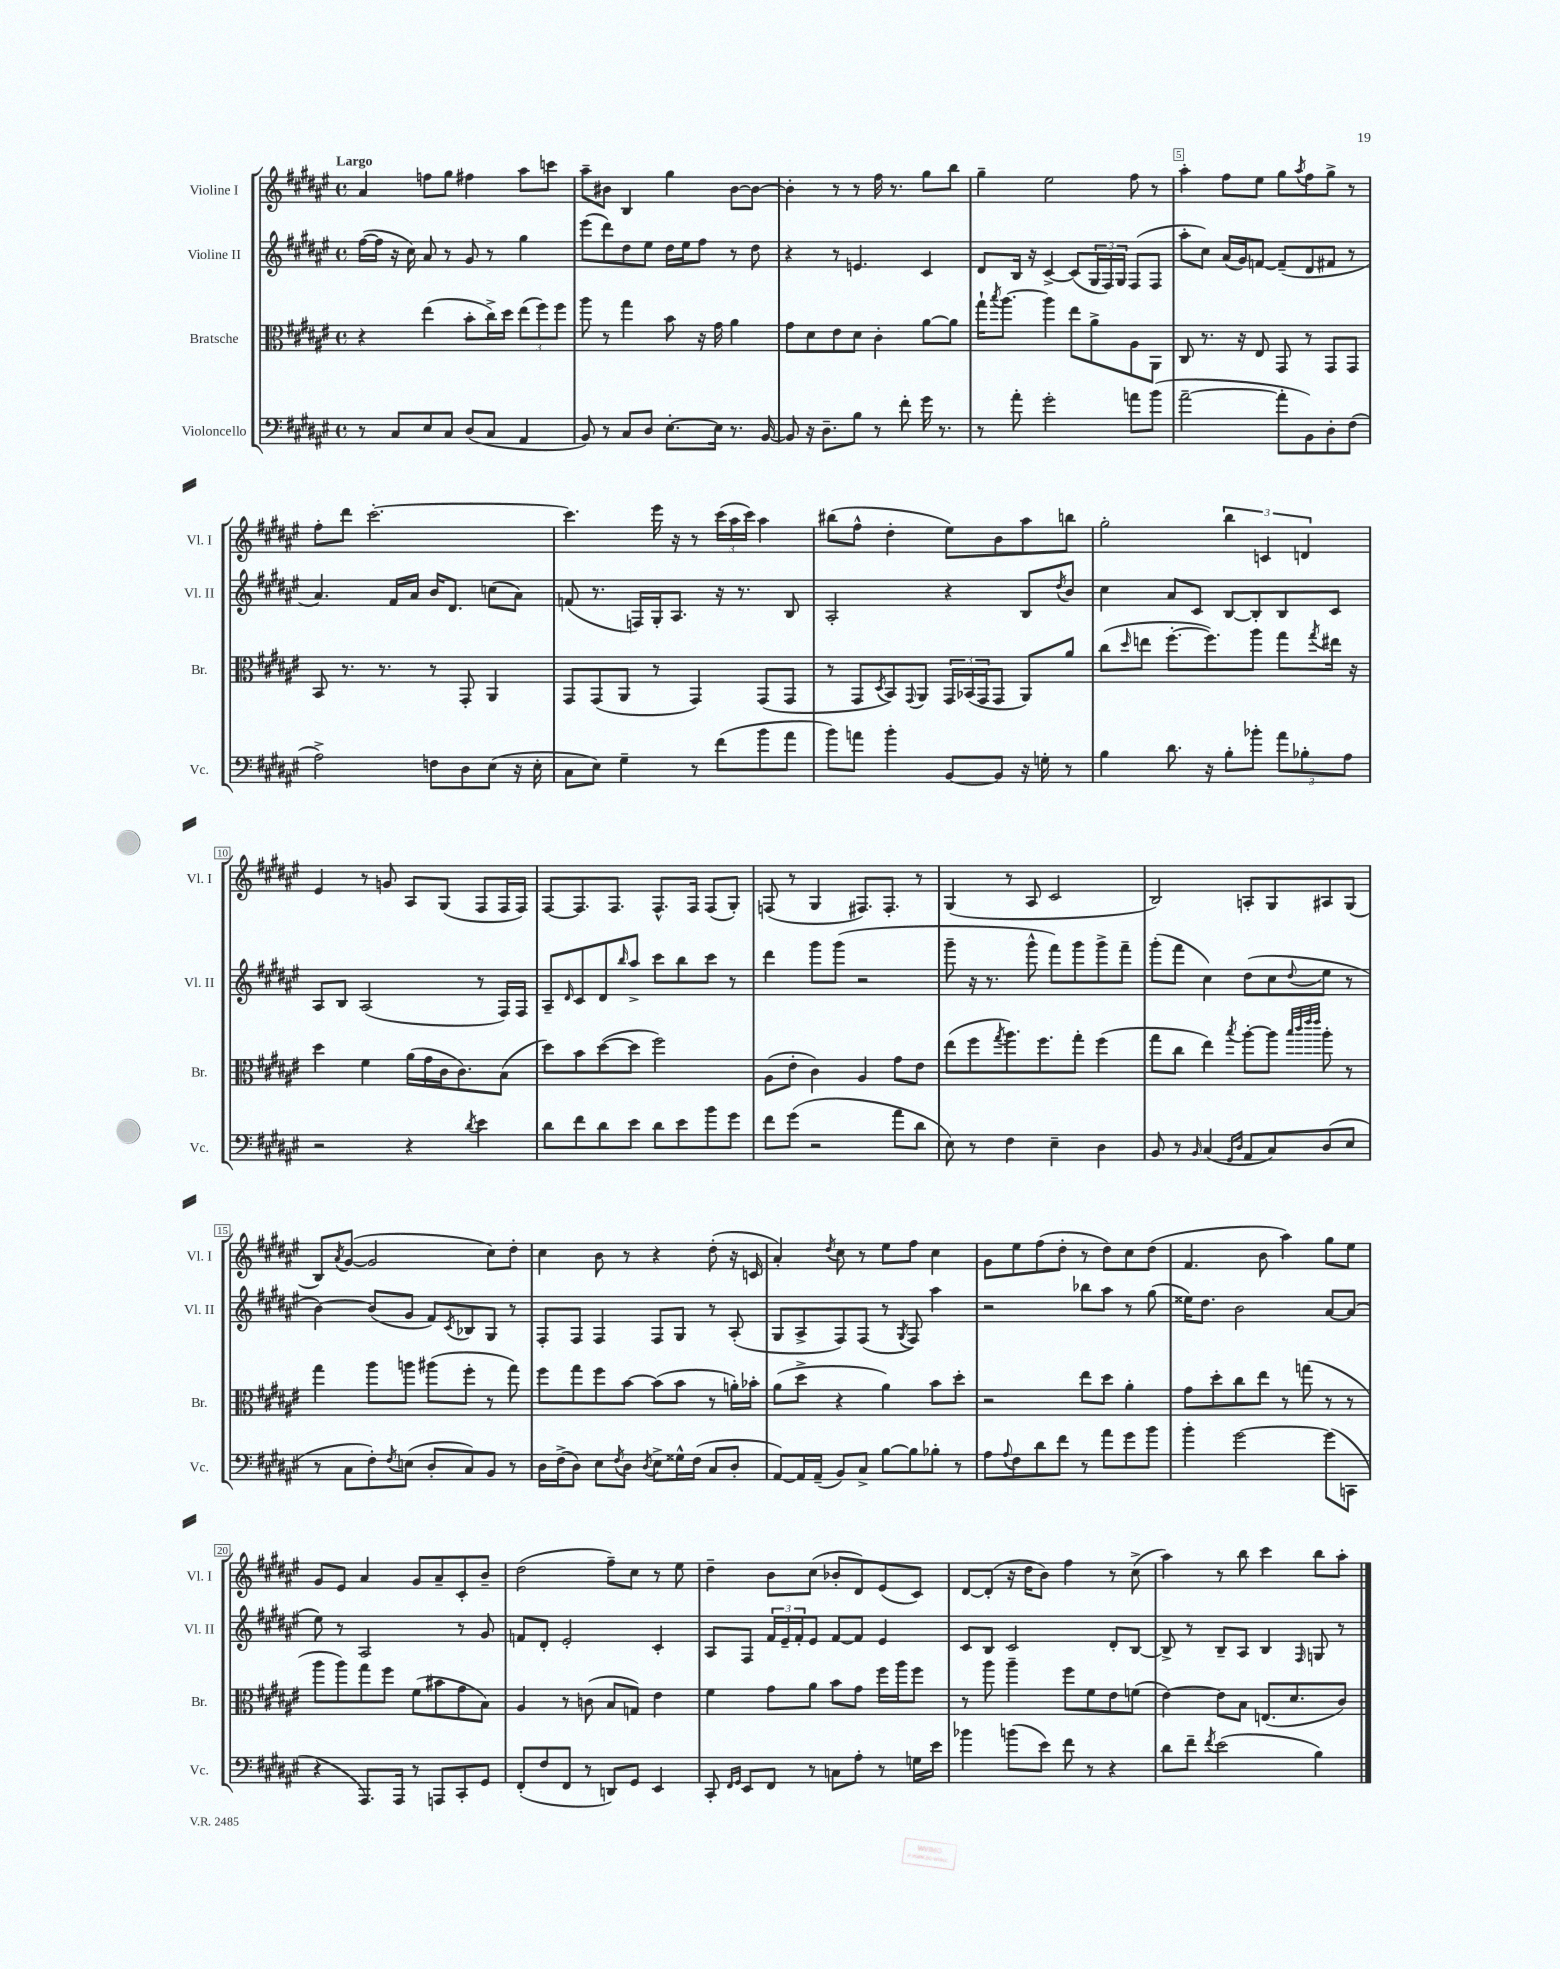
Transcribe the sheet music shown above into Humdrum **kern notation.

**kern	**kern	**kern	**kern
*staff4	*staff3	*staff2	*staff1
*clefF4	*clefC3	*clefG2	*clefG2
*k[f#c#g#d#a#e#]	*k[f#c#g#d#a#e#]	*k[f#c#g#d#a#e#]	*k[f#c#g#d#a#e#]
*M4/4	*M4/4	*M4/4	*M4/4
*met(c)	*met(c)	*met(c)	*met(c)
8r	4r	([16ff#	4a#
.	.	16ff#]	.
8C#	.	16r	.
.	.	16cc#)	.
8E#	(4ee#	8a#	8ff
8C#	.	8r	8gg#
(8D#	8b'	8g#	4ff#
8C#	16cc#^)	8r	.
.	16dd#	.	.
4AA#	(12ee#	4gg#	8aa#
.	12ff#)	.	.
.	.	.	8ccc
.	12ff#	.	.
=	=	=	=
8BB)	8aa#	(8eee#	8aa#~
8r	8r	8ddd#)	8b#
8C#	4gg#	8dd#	4B
8D#	.	8ee#	.
[8.E#'	8b	16dd#	4gg#
.	.	16ee#	.
.	16r	8ff#	.
16E#]	16g#	.	.
8.r	4a#	8r	[8b#
.	.	8dd#	8b#_
[16BB	.	.	.
=	=	=	=
8BB]	8g#	4r	4b#']
16r	8d#	.	.
8.D#~	.	.	.
.	8e#	8r	8r
8B	8d#	4.e	8r
8r	4c#'	.	16ff#
.	.	.	8.r
8f#'	.	.	.
16g#	[8a#	4c#	8gg#
8.r	.	.	.
.	8a#]	.	8bb
=	=	=	=
8r	16gg#`	8d#	4gg#~
.	8qbb	.	.
.	[8.aa#	.	.
8a#'	.	16B	.
.	.	16r	.
2g#'	4aa#]	[4c#^	2ee#
.	8ee#	(8c#]	.
.	8a#^	24G#	.
.	.	24F#)	.
.	.	24G#	.
8a	8A#	(8F#	8ff#
(8b	8AA#	8F#	8r
=	=	=	=
[2a#~	8C#	8aa#'	4aa#'
.	8.r	8cc#)	.
.	.	(16a#	8ff#
.	16r	16g#)	.
.	8E#	[8f	8ee#
8a#']	8GG#	(8f~]	8gg#
.	.	.	8qaa#
8BB)	8r	8d#	8ff#
8D#'	8GG#	8f#	8gg#^
(8F#	8GG#	8r	8r
=	=	=	=
2A#^)	8BB	4.a#)	8ff#'
.	8.r	.	8ddd#
.	.	.	[2.ccc#'
.	8.r	.	.
.	.	16f#	.
.	.	16a#	.
8F	8r	16b	.
.	.	8.d#	.
8D#	8GG#'	.	.
(8E#	4AA#	(8cc	.
16r	.	8a#)	.
16E#'	.	.	.
=	=	=	=
8C#	8GG#	(8f	4.ccc#]
8E#)	(8GG#	8.r	.
4G#~	8AA#	.	.
.	.	16F)	.
.	8r	16G#'	16eee#
.	.	8.A#	16r
8r	4GG#)	.	8r
(8f#	.	16r	(24ccc#
.	.	.	24aa#
.	.	8.r	.
.	.	.	24ccc#)
8b	(8GG#	.	4aa#
8a#	8GG#	8B	.
=	=	=	=
8b)	8r	2A#'	(8bb#
8a	8GG#	.	8ff#^^
.	8qD#	.	.
4b'	8BB)	.	4dd#'
.	8qqGG#	.	.
.	8AA#	.	.
[8BB	24GG#	4r	8ee#)
.	(24BB-	.	.
.	24GG#	.	.
8BB]	8GG#	.	8b
16r	8AA#)	8B	8aa#
16G'	.	.	.
.	.	8qdd#	.
8r	8a#	8b	8bb
=	=	=	=
4B	(8cc#	4cc#	2gg#'
.	16qqdd#	.	.
.	8ee	.	.
8.d#	[8.ff#'	8a#	.
.	.	8c#	.
16r	8.ff#])	.	.
8B'	.	[8B	6bb
8b-'	8aa#	8B']	.
.	.	.	6c
12a#	8gg#	8B	.
12B-'	.	.	6d
.	8qgg#	.	.
.	16ee#	8c#	.
12A#	.	.	.
.	16r	.	.
=	=	=	=
2r	4dd#	8A#	4e#
.	.	8B	.
.	4f#	(2A#	8r
.	.	.	8g
4r	(16a#	.	8A#
.	16g#	.	.
.	16c#	.	(8G#
.	8.c#)	.	.
8qd#	.	.	.
4e#	.	8r	8F#
.	(8B	16F#)	16F#
.	.	16F#	16F#)
=	=	=	=
8d#	8dd#)	8A#~	[8F#
.	.	16qqd#	.
8f#	8b	8c#	8.F#]
8d#	([8dd#	8d#	.
.	.	.	8.F#
.	.	16qqbb	.
8e#	8dd#]	8aa#^	.
8d#	2ff#)	8ccc#	8.F#^^
8e#	.	8bb	.
.	.	.	16F#
8b	.	8ccc#	(8F#
8g#	.	8r	8G#')
=	=	=	=
8f#	(8A#	4ddd#	(8F
(8g#	8e#'	.	8r
2r	4c#)	8ggg#	4G#
.	.	(8ggg#	.
.	4A#	2r	8.F#)
.	.	.	8.F#'
8a#	8g#	.	.
8d#	8e#	.	8r
=	=	=	=
8E#)	(8ee#	8ggg#~	(4G#
8r	8ff#	16r	.
.	.	8.r	.
.	8qgg#	.	.
4F#	8.aa#)	.	8r
.	.	8ggg#^^	8A#
.	8.ff#	.	.
4E#~	.	8fff#)	2c#
.	8gg#'	8ggg#	.
4D#	(4ff#	8ggg#^	.
.	.	8fff#~	.
=	=	=	=
8BB	8gg#	(8ggg#'	2B)
8r	8cc#	8fff#	.
16qqBB	.	.	.
(4C#	4ee#)	4cc#)	.
16qqGG#	.	.	.
16qqD#	8qbb	.	.
8AA#	[8aa#'	(8dd#	8A'
8C#)	8aa#]	8cc#	8G#
.	32qqbb	.	.
.	32qqccc#	.	.
.	32qqeee#	.	.
.	32qqeee#	8qqdd#	.
(8D#	8aa#'	8ee#	8A#
8E#	8r	8r	(8G#
=	=	=	=
8r	4gg#	[4b)	8B)
.	.	.	8qa#
8C#	.	.	([8g#
8F#')	8aa#	(8b]	2g#]
8qF#	.	.	.
(8E	8aa	8g#	.
8D#'	(8aa#	8f#)	.
.	.	8qc#	.
8C#)	8ff#'	8B-	.
8BB	8r	8G#	8cc#)
8r	8gg#)	8r	8dd#'
=	=	=	=
16D#	8ff#	8F#'	4cc#
(16F#^	.	.	.
8D#)	8gg#	8F#	.
8E#	8ff#	4F#	8b
8qF#	.	.	.
8D#	[8b	.	8r
8qD#	.	.	.
8E#^	(8b]	8F#	4r
16G##^^	8b	8G#	.
(16F#	.	.	.
8C#	8r	8r	(8dd#'
8D#'	16a')	(8A#'	16r
.	16b-'	.	16c
=	=	=	=
[8AA#)	(8a#	8G#	4a#')
16AA#]	8dd#^	8A#^	.
(16AA#~	.	.	.
.	.	.	8qdd#
8BB)	4r	8F#)	8cc#
8C#^	.	(8F#	8r
[8B	4a#)	8r	8ee#
.	.	8qG#	.
8B]	.	8F#)	8ff#
8B-'	8b	4aa#	4cc#
8r	8dd#'	.	.
=	=	=	=
8A#	2r	2r	8g#
8qqA#	.	.	.
8F#	.	.	8ee#
8d#	.	.	(8ff#
8f#	.	.	8dd#'
8r	8ee#	8bb-	8r
8a#	8dd#	8aa#	8dd#)
8g#	4a#'	8r	8cc#
8b	.	(8gg#	(8dd#
=	=	=	=
4b'	8g#	16ee##)	4.f#
.	.	8.dd#	.
.	8dd#'	.	.
[2g#	8cc#	2b	.
.	8ee#	.	8b
.	8r	.	4aa#)
.	(8gg	.	.
(8g#]	8r	[8a#	8gg#
8CC	8r	(8a#]	8ee#
=	=	=	=
4r	8aa#	8ee#)	8g#
.	8aa#)	8r	8e#
8.AAA#)	8gg#	2A#	4a#
.	8ff#	.	.
16AAA#	.	.	.
8r	(8f#	.	8g#
8AAA	8b#	.	8a#~
8CC#'	8g#	8r	8c#'
8GG#	8B)	8g#	8b~
=	=	=	=
(8FF#'	4A#	8f	(2dd#
8F#	.	8d#'	.
8FF#	8r	2e#'	.
8r	(8c	.	.
8DD)	8B	.	8ff#~)
8GG#	8G)	.	8cc#
4EE#	4e#	4c#'	8r
.	.	.	8ee#
=	=	=	=
8CC#'	4f#	8A#	4dd#~
16qqFF#	.	.	.
16qqGG#	.	.	.
8EE#	.	8F#	.
8FF#	8g#	24f#	8b
.	.	24e#~	.
.	.	24f#'	.
8r	8a#	8e#	(8cc#
8C	8b	[8f#	8b-'
8A#'	8g#	8f#]	8d#)
8r	16ff#	4e#	(8e#
.	16aa#	.	.
16G	8ff#	.	8c#)
16e#	.	.	.
=	=	=	=
4b-	8r	8c#	[8d#
.	8aa#	8B	(8d#']
(8b	4aa#~	2c#	16r
.	.	.	16dd#
8e#)	.	.	8b)
8f#	8ff#	.	4ff#
8r	8f#	.	.
4r	8e#	8d#'	8r
.	(8f	[8B	(8cc#^
=	=	=	=
8d#	[4e#)	8B^]	4aa#)
8f#~	.	8r	.
8qf#	.	.	.
(2e#	8e#]	8B~	8r
.	8B	8A#	8bb
.	(8.E	4B	4ccc#
.	8.d#	.	.
.	.	16qqF#	.
4B)	.	8G	8bb
.	8c#)	8r	8aa#'
==	==	==	==
*-	*-	*-	*-
